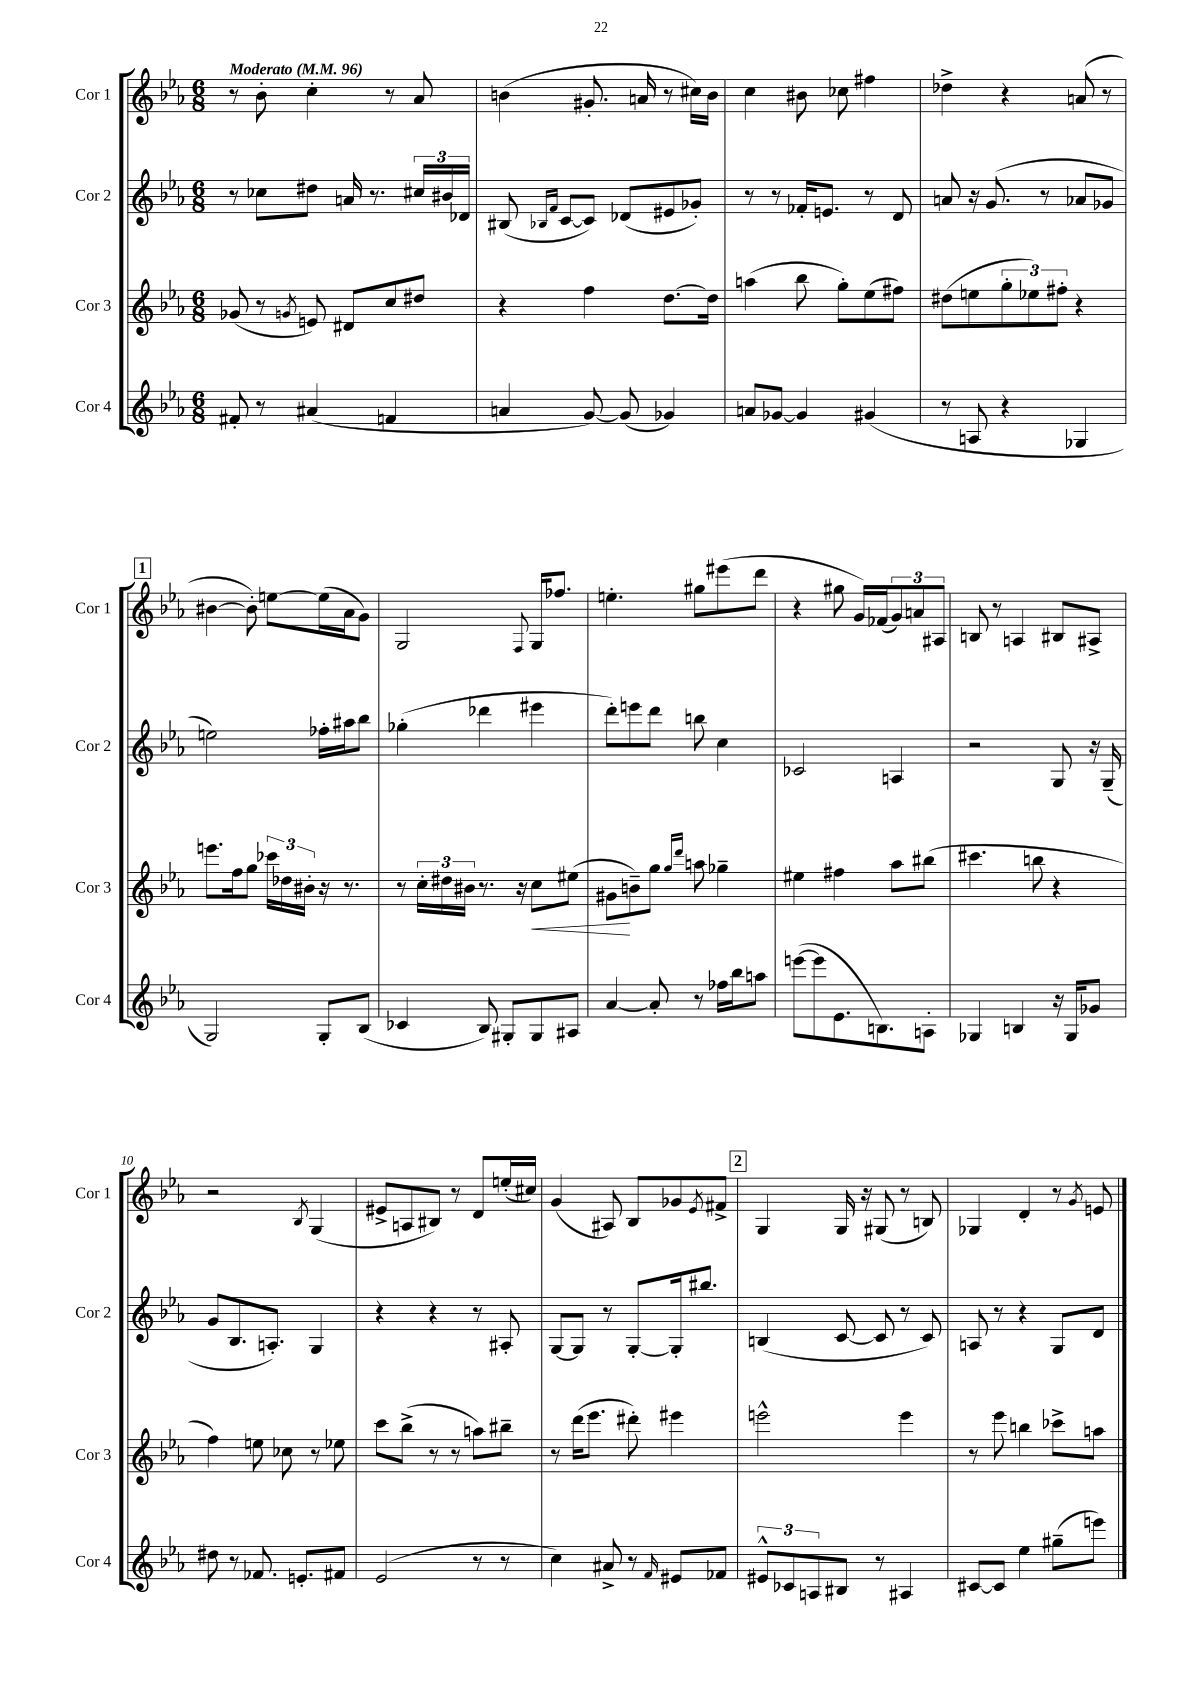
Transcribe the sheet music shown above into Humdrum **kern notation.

**kern	**kern	**dynam	**kern	**kern
*part4	*part3	*part3	*part2	*part1
*staff4	*staff3	*staff3	*staff2	*staff1
*I"Cor 4	*I"Cor 3	*	*I"Cor 2	*I"Cor 1
*I'Cor 4	*I'Cor 3	*	*I'Cor 2	*I'Cor 1
*clefG2	*clefG2	*	*clefG2	*clefG2
*k[b-e-a-]	*k[b-e-a-]	*	*k[b-e-a-]	*k[b-e-a-]
*M6/8	*M6/8	*	*M6/8	*M6/8
*MM96	*MM96	*	*MM96	*MM96
=1	=1	=1	=1	=1
!	!	!	!	!LO:TX:a:B:t=Moderato
8f#X'/	(8g-X/	.	8r	8r
8r	8r	.	8cc-X\L	8b-'\
.	8qgn/	.	.	.
(4a#X/	8en/)	.	8dd#X\J	4cc'\
.	8d#X/L	.	16an/	.
.	.	.	8.r	.
4fn/	8cc/	.	.	8r
.	8dd#X/J	.	24cc#X/LL	8a-/
.	.	.	24b#X/	.
.	.	.	24d-X/JJ	.
=2	=2	=2	=2	=2
4an/	4r	.	(8B#X/	(4bn\
.	.	.	16qqB-X/LL	.
.	.	.	16qqf/JJ	.
.	.	.	[8c/L	.
[8g/)	4ff\	.	8c/J])	8.g#X'/
(8g/]	.	.	(8d-X/L	.
.	.	.	.	16an/
4g-X/)	[8.dd\L	.	8e#X/	8r
.	.	.	8g-X'/J)	16cc#X\LL)
.	16dd\Jk]	.	.	16b\JJ
=3	=3	=3	=3	=3
8an/L	(4aan\	.	8r	4cc\
[8g-X/J	.	.	8r	.
4g-/]	8bb-\	.	16f-X'/KL	8b#X\
.	.	.	8.en/J	.
.	8gg'\L)	.	.	8cc-X\
(4g#X/	(8ee-\	.	8r	4ff#X\
.	8ff#X\J)	.	8d/	.
=4	=4	=4	=4	=4
8r	(8dd#X\L	.	8an/	4dd-X^\
8An/	8een\	.	16r	.
.	.	.	(8.g/	.
4r	12gg'\	.	.	4r
.	12ee-X\)	.	.	.
.	.	.	8r	.
.	12ff#X'\J	.	.	.
4G-X/	4r	.	8a-X/L	(8an/
.	.	.	8g-X/J	8r
!!LO:LB:g=z
!!LO:REH:place=s1:t=1
=5	=5	=5	=5	=5
2G/)	8.eeen\L	.	2een\)	[4b#X\
.	16ff\k	.	.	.
.	8gg\J	.	.	8b#'\])
.	24ccc-X\LL	.	.	[8een\L
.	24dd-X\	.	.	.
.	24b#X'\JJ	.	.	.
8G'/L	16r	.	16ff-X'\LL	(16ee\L]
.	8.r	.	16aa#X\J	16a-\J
(8B-/J	.	.	8bb-\J	8g\J)
=6	=6	=6	=6	=6
4c-X/	8r	.	(4gg-X'\	2G/
.	24cc'\LL	.	.	.
.	24dd#X\	.	.	.
.	24b#X\JJ	.	.	.
8B-/)	8.r	.	4ddd-X\	.
8G#X'/L	.	.	.	.
.	16r	.	.	.
.	.	.	.	8qqF/
!	!	!LO:HP:b	!	!
8G#/	8cc\L	<	4eee#X\	16G/KL
.	.	.	.	8.ff-X/J
8A#X/J	(8ee#X\J	.	.	.
=7	=7	=7	=7	=7
[4a-/	8g#X\L	.	8ddd'\L)	4.een'\
.	8bn~\)	[	8eeen\	.
8a-'/]	8gg\J	.	8ddd\J	.
.	16qqgg/LL	.	.	.
.	16qqddd/JJ	.	.	.
8r	8aan\	.	8bbn\	8gg#X\L
16ff-X\LL	4gg-X~\	.	4cc\	(8eee#X\
16bb-\J	.	.	.	.
8aan\J	.	.	.	8ddd\J
=8	=8	=8	=8	=8
([8eeen\L	4ee#X\	.	2c-X/	4r
8eee\]	.	.	.	.
8.e-\	4ff#X\	.	.	8gg#X\
.	.	.	.	16g/LL)
8.Bn\)	.	.	.	(16f-X/J
.	8aa-\L	.	4An/	12g/)
.	.	.	.	12an/
8An'\J	(8bb#X\J	.	.	.
.	.	.	.	12A#X/J
=9	=9	=9	=9	=9
4G-X/	4.ccc#X\	.	2r	8Bn/
.	.	.	.	8r
4Bn/	.	.	.	4An/
.	8bbn\	.	.	.
16r	4r	.	8G/	8B#X/L
16G-/KL	.	.	.	.
8g-X/J	.	.	16r	8A#X^/J
.	.	.	(16G~/	.
!!LO:LB:g=z
=10	=10	=10	=10	=10
8dd#X\	4ff\)	.	8g/L	2r
8r	.	.	8.B-/	.
8.f-X/	8een\	.	.	.
.	.	.	8.An'/J)	.
.	8cc-X\	.	.	.
8.en'/L	.	.	.	.
.	.	.	.	8qB-/
.	8r	.	4G/	(4G/
8f#X/J	8ee-X\	.	.	.
=11	=11	=11	=11	=11
(2e-/	8ccc\L	.	4r	8e#X^/L
.	(8bb-^\J	.	.	8An/
.	8r	.	4r	8B#X/J)
.	8r	.	.	8r
8r	8aan\L)	.	8r	8d/L
8r	8bb#X~\J	.	8A#X'/	(16een'/L
.	.	.	.	16cc#X/JJ)
=12	=12	=12	=12	=12
4cc\)	8r	.	[8G/L	(4g/
.	(16ddd\KL	.	8G/J]	.
.	8.eee-\J	.	.	.
8a#X^/	.	.	8r	8A#X/)
8r	8ddd#X'\)	.	[8G'/L	8B-/L
16qqf/	.	.	.	.
8e#X/L	4eee#X\	.	16G'/k]	8g-X/
.	.	.	8.bb#X/J	.
.	.	.	.	8qe-/
8f-X/J	.	.	.	8f#X^/J
!!LO:REH:place=s1:t=2
=13	=13	=13	=13	=13
12e#X^^/L	2eeen^^\	.	(4Bn/	4G/
12c-X/	.	.	.	.
12An/	.	.	.	.
8B#X/J	.	.	[8c/	16G/
.	.	.	.	16r
8r	.	.	8c/]	(8G#X/
4A#X/	4eee\	.	8r	8r
.	.	.	8c/)	8Bn/)
=14	=14	=14	=14	=14
[8c#X/L	8r	.	8An/	4G-X/
8c#/J]	8eee-\	.	8r	.
4ee-\	4bbn\	.	4r	4d'/
(8gg#X~\L	8ccc-X^\L	.	8G/L	8r
.	.	.	.	8qg/
8eeen\J)	8aan\J	.	8d/J	8en/
==	==	==	==	==
*-	*-	*-	*-	*-
